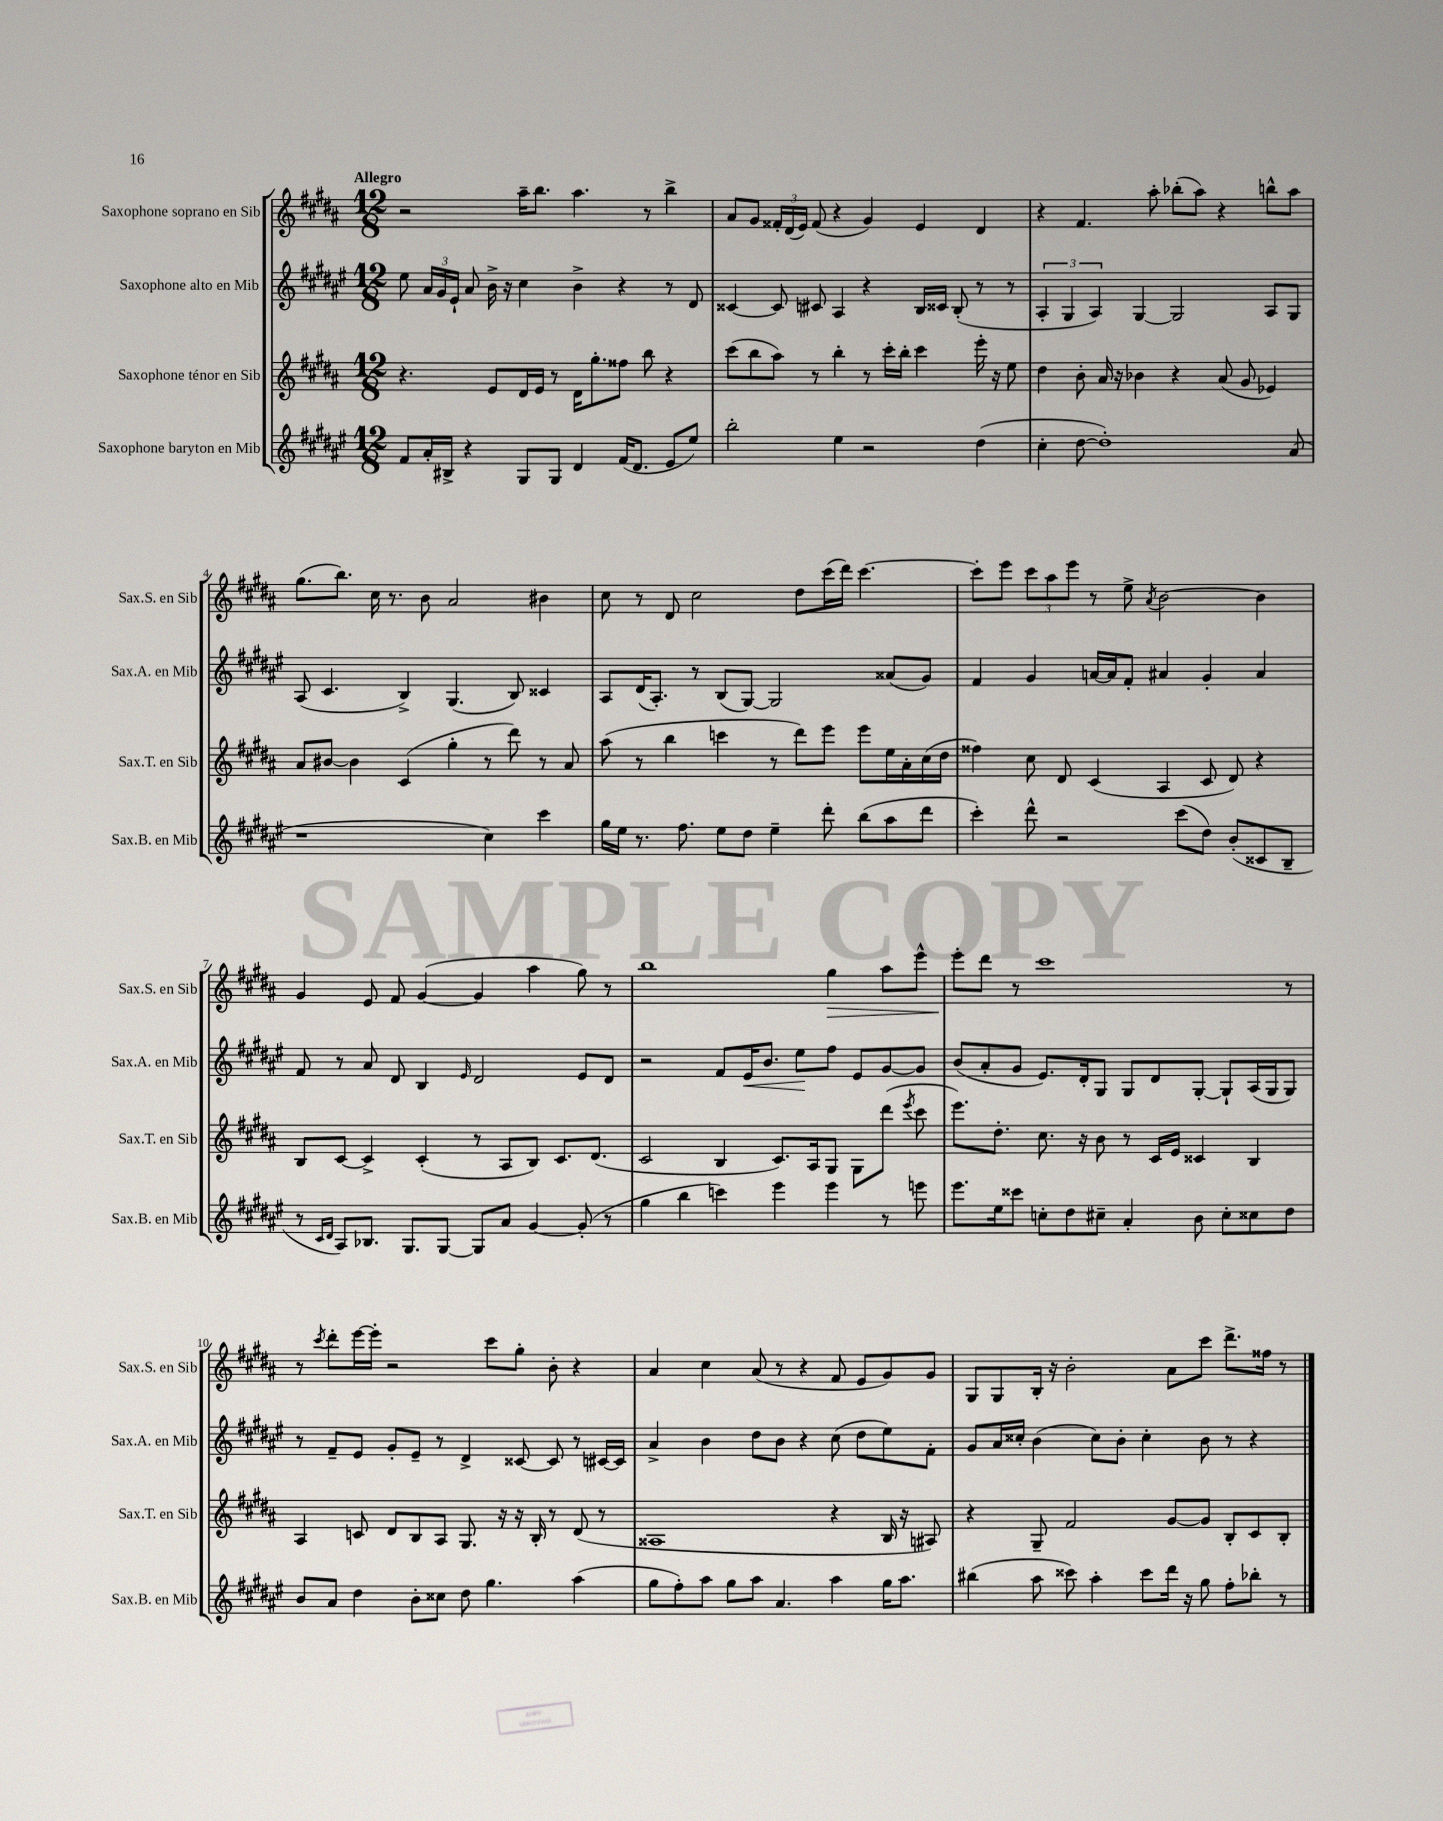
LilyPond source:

<<
\new StaffGroup <<
\new Staff = "s0" \with { instrumentName = "Saxophone soprano en Sib" shortInstrumentName = "Sax.S. en Sib" } {
    \clef treble \key b \major \numericTimeSignature \time 12/8 \tempo "Allegro"
    \autoBeamOff r2 ais''16[-- b''8.] ais''4. r8 b''4-> |
    ais'8[ gis'8] \tuplet 3/2 { fisis'16[-. dis'16( e'16]) } fisis'8( r4 gis'4) e'4 dis'4 |
    r4 fis'4. ais''8-. bes''8[-.( ais''8]) r4 b''8[-^ ais''8] |
    gis''8.[( b''8.]) cis''16 r8. b'8 ais'2 bis'4 |
    cis''8 r8 dis'8 cis''2 dis''8[ cis'''16( dis'''16]) cis'''4.~ |
    cis'''8[-. e'''8] \tuplet 3/2 { cis'''8[ ais''8 e'''8] } r8 e''8-> \acciaccatura { ais'8 } b'2~ b'4 |
    gis'4 e'8 fis'8 gis'4~( gis'4 ais''4 gis''8) r8 |
    b''1 gis''4\> ais''8[ e'''8]-^ |
    e'''8[-.\! dis'''8] r8 cis'''1 r8 |
    r8 \acciaccatura { cis'''8 } dis'''8[-. e'''16~ e'''16]-. r2 cis'''8[ gis''8]-. b'8-. r4 |
    ais'4 cis''4 ais'8( r8 r4 fis'8 e'8[ gis'8) gis'8] |
    gis8[ gis8 b16]-. r16 b'2-. ais'8[ cis'''8] dis'''8.[-> fisis''16] r8 \bar "|." |
}
\new Staff = "s1" \with { instrumentName = "Saxophone alto en Mib" shortInstrumentName = "Sax.A. en Mib" } {
    \clef treble \key fis \major \numericTimeSignature \time 12/8
    \autoBeamOff eis''8 \tuplet 3/2 { ais'16[ gis'16 eis'16]-! } ais'8 b'16-> r16 cis''4 b'4-> r4 r8 dis'8 |
    cisis'4~ cisis'8 cis'8 ais4 r4 b16[ cisis'16] b8-.( r8 r8 |
    \tuplet 3/2 { ais4-. gis4 ais4) } gis4~ gis2 ais8[ gis8] |
    ais8( cis'4. b4->) gis4.( b8) cisis'4 |
    ais8[ dis'16( ais8.]-.) r8 b8[( gis8]~) gis2 aisis'8[( gis'8]) |
    fis'4 gis'4 a'16[~ a'16 fis'8]-. ais'4 gis'4-. ais'4 |
    fis'8 r8 ais'8 dis'8 b4 \grace { eis'16 } dis'2 eis'8[ dis'8] |
    r2 fis'8[ eis'16\< b'8.] eis''8[\! fis''8] eis'8[ gis'8~ gis'8] |
    b'8[( ais'8-. gis'8] eis'8.[) dis'16-. gis8] gis8[ dis'8 gis8]~-. gis8[-! ais16( gis16 gis8]) |
    r8 fis'8[-- eis'8] gis'8[-. eis'8]-- r8 dis'4-> cisis'8~ cisis'8 r8 cis'16[~ cis'16] |
    ais'4-> b'4 dis''8[ b'8] r4 cis''8( dis''8[ eis''8) fis'8]-. |
    gis'8[ ais'16 cisis''16]-. b'4( cisis''8[) b'8]-. cisis''4-. b'8 r8 r4 \bar "|." |
}
\new Staff = "s2" \with { instrumentName = "Saxophone ténor en Sib" shortInstrumentName = "Sax.T. en Sib" } {
    \clef treble \key b \major \numericTimeSignature \time 12/8
    \autoBeamOff r4. e'8[ dis'16 e'16] r8 dis'16[ gis''8.-. fisis''8] b''8 r4 |
    cis'''8[( b''8 ais''8]) r8 b''4-. r8 cis'''16[-. b''16]-. cis'''4 e'''16-. r16 e''8 |
    dis''4 b'8-. ais'16 r16 bes'4 r4 ais'8( gis'8 ees'4) |
    ais'8[ bis'8]~ bis'4 cis'4( gis''4-. r8 dis'''8) r8 ais'8 |
    ais''8( r8 b''4 c'''4 r8 dis'''8[) e'''8] e'''8[ e''16 ais'16-. cis''16( dis''16] |
    fisis''4) cis''8 dis'8 cis'4( ais4 cis'8 dis'8) r4 |
    b8[ cis'8]~ cis'4-> cis'4-.( r8 ais8[ b8]) cis'8.[ dis'8.]( |
    cis'2 b4 cis'8.[) ais16 gis8] gis8[ dis'''8]( \acciaccatura { e'''8 } cis'''8 |
    e'''8.[) dis''8.]-. cis''8. r16 b'8 r8 cis'16[ e'16] cisis'4 b4 |
    ais4 c'8 dis'8[ b8 ais8] gis8. r16 r16 b16-. r8 dis'8( r8 |
    aisis1 r4 b16 r16 ais8) |
    r4 gis8-- fis'2 gis'8[~ gis'8] b8[-. cis'8 b8]-. \bar "|." |
}
\new Staff = "s3" \with { instrumentName = "Saxophone baryton en Mib" shortInstrumentName = "Sax.B. en Mib" } {
    \clef treble \key fis \major \numericTimeSignature \time 12/8
    \autoBeamOff fis'8[ ais'16-. bis16]-> r4 gis8[ gis8] dis'4 fis'16[( dis'8.] eis'8[ eis''8]) |
    b''2-. eis''4 r2 dis''4( |
    cis''4-. dis''8~ dis''1-.) ais'8( |
    r1 cis''4) cis'''4 |
    gis''16[ eis''16] r8. fis''8. eis''8[ dis''8] eis''4-- dis'''8-. b''8[( ais''8 dis'''8] |
    cis'''4-.) dis'''8-^ r2 cis'''8[( dis''8]) b'8[-.( cisis'8 b8]-- |
    r8 \grace { cis'16[ dis'16] } ais8[) bes8.] gis8.[ gis8]~ gis8[ ais'8] gis'4~ gis'8-.( r8 |
    gis''4 b''4 c'''4) eis'''4 eis'''4 r8 e'''8 |
    eis'''8.[ eis''16 cisis'''8] c''8[-. dis''8 cis''8]-- ais'4-. b'8 cis''8[-. cisis''8 dis''8] |
    b'8[ ais'8] dis''4 b'8[-. cisis''8] dis''8 gis''4. ais''4( |
    gis''8[ fis''8-.) ais''8] gis''8[ ais''8] ais'4. ais''4 gis''16[ ais''8.] |
    bis''4( ais''8 cisis'''8) ais''4-. cisis'''8[ dis'''16] r16 gis''8 fis''8[-. bes''8]-. r8 \bar "|." |
}
>>
>>
